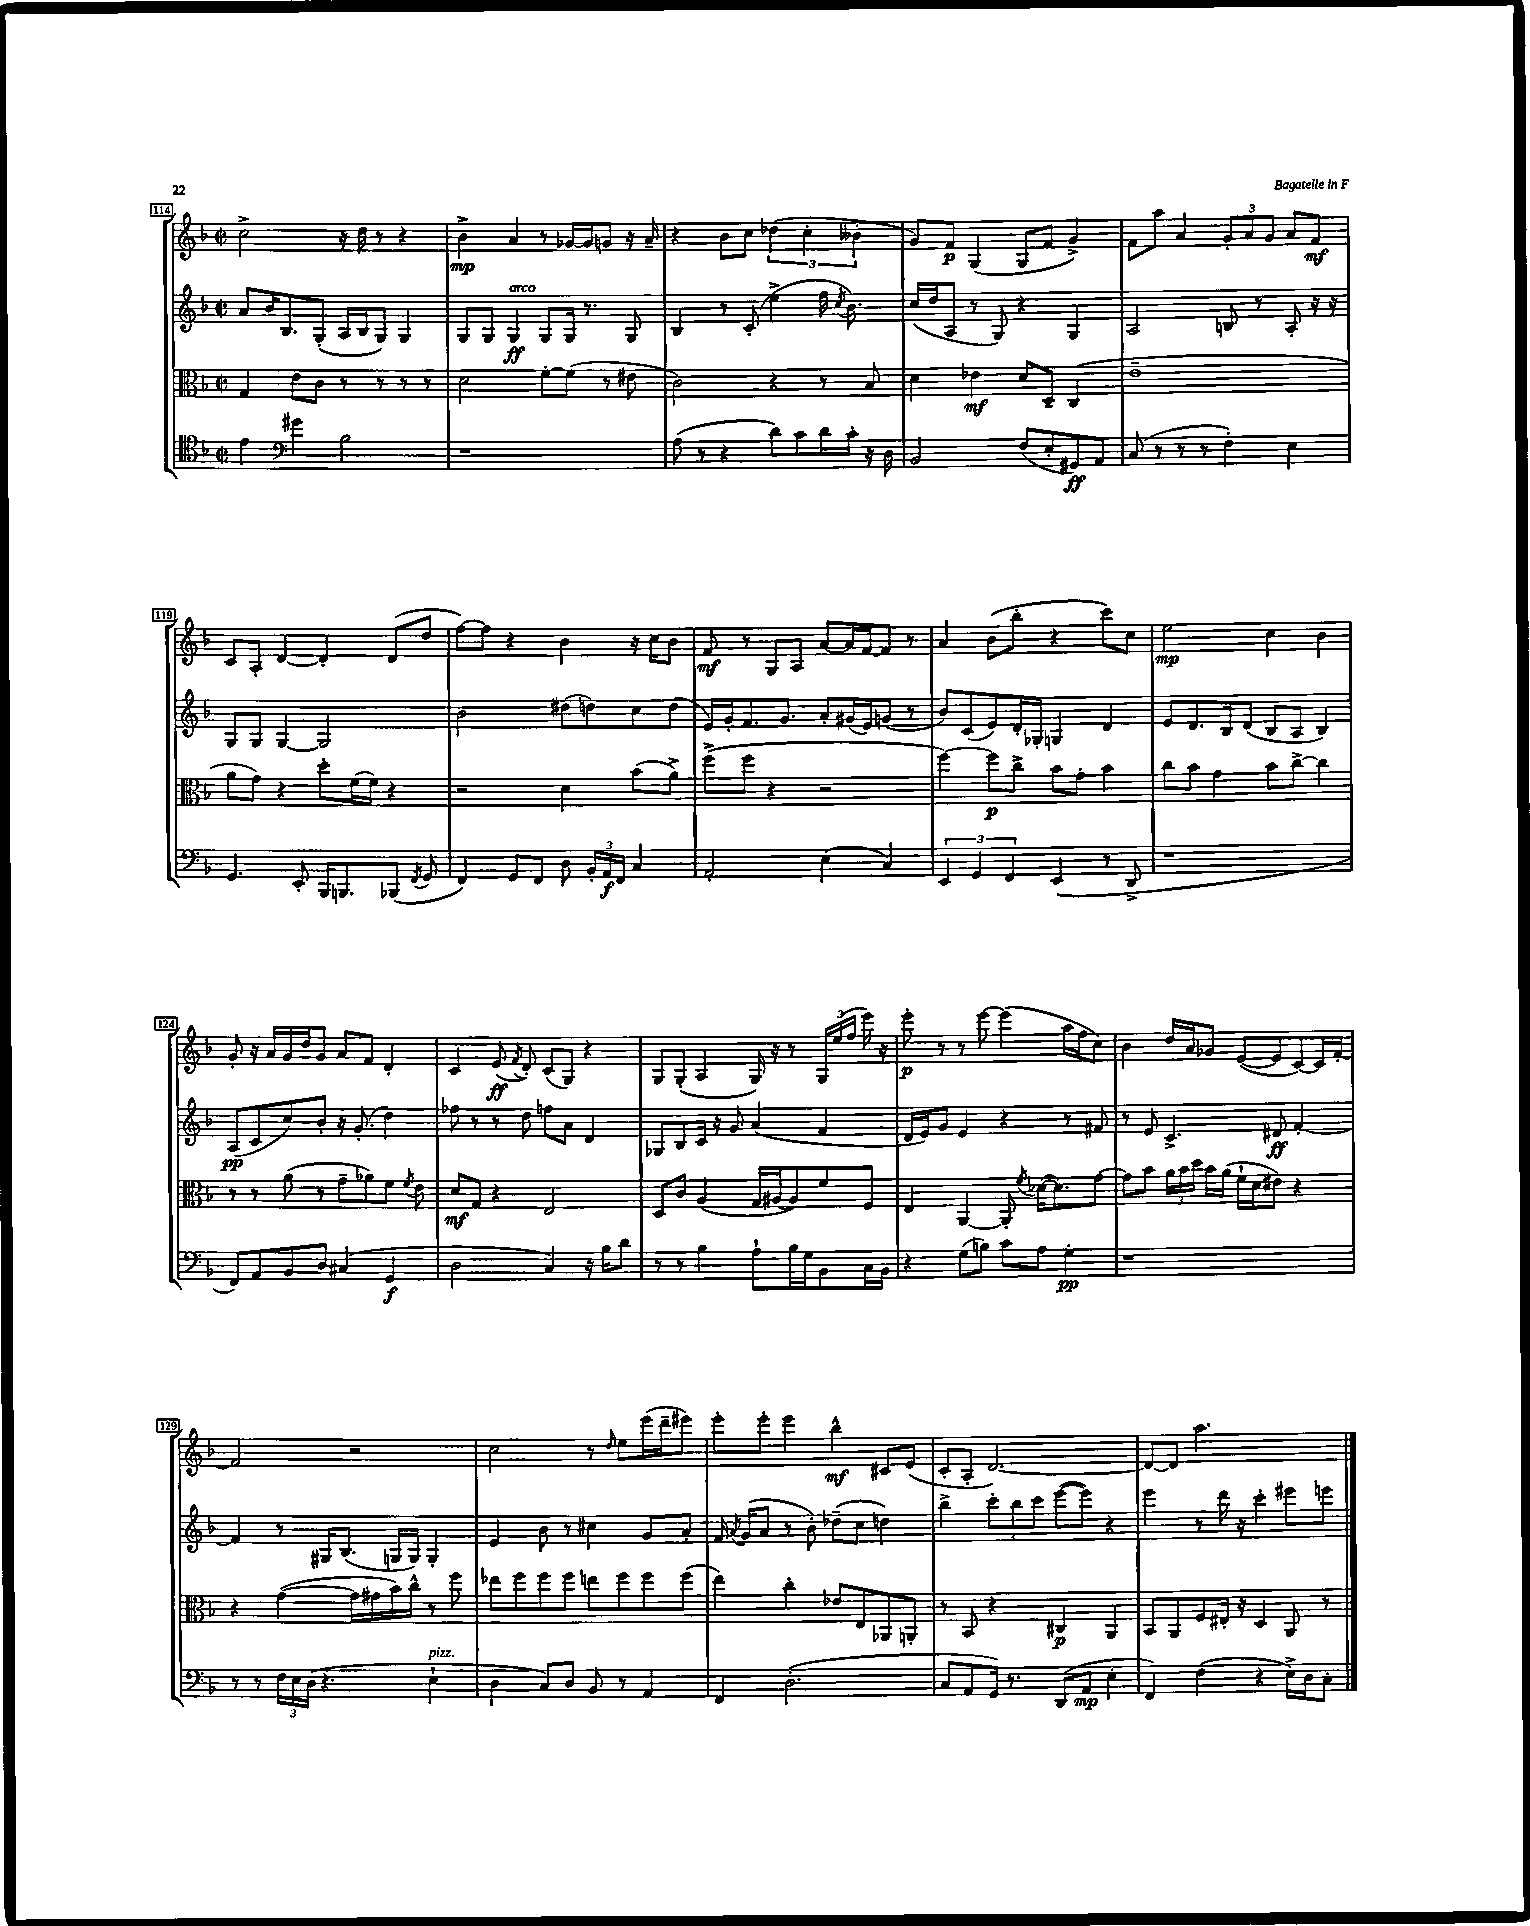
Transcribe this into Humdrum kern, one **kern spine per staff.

**kern	**kern	**kern	**kern
*staff4	*staff3	*staff2	*staff1
*clefC4	*clefC3	*clefG2	*clefG2
*k[b-]	*k[b-]	*k[b-]	*k[b-]
*M2/2	*M2/2	*M2/2	*M2/2
*met(c|)	*met(c|)	*met(c|)	*met(c|)
4e	4G	8a	2cc^
.	.	16b-	.
.	.	8.B-	.
*clefF4	*	*	*
4g#	8e	.	.
.	8c	(8G'	.
2B-	8r	16A	16r
.	.	16B-	16dd
.	8r	8G)	8r
.	8r	4G	4r
.	8r	.	.
=	=	=	=
1r	2d	8G	4b-^
.	.	8G	.
.	.	4G	4a
.	[8f'	8G	8r
.	(8f]	16G	[16g-
.	.	8.r	16g-]
.	8r	.	8g
.	8e#	8G	16r
.	.	.	16a~
=	=	=	=
(8A	2c)	4B-	4r
8r	.	.	.
4r	.	8r	8b-
.	.	(8c'	8cc
8d)	4r	4ee^	(6dd-
8c	.	.	.
.	.	.	6cc'
16d	8r	16ff	.
.	.	8qcc	.
16c'	.	8.b-)	.
.	.	.	6b--'
16r	8B-	.	.
16D	.	.	.
=	=	=	=
2BB-	4d	(16cc	8g)
.	.	16dd	.
.	.	8A	8f
.	4e-	8r	(4G
.	.	8G)	.
(8F	8d	4r	8G
8E'	8D~	.	8f
8GG#)	(4C	4G	4g^)
8AA	.	.	.
=	=	=	=
(8C	1e~	2A	8f
8r	.	.	8aa
8r	.	.	4a
8r	.	.	.
4F')	.	8B	12g'
.	.	.	12a
.	.	8r	.
.	.	.	12g
4E	.	8A'	8a
.	.	16r	8f
.	.	16r	.
=	=	=	=
4.GG	8a	8G	8c
.	8g)	8G	8A'
.	4r	[4G	[4d
8EE'	.	.	.
16BBB-	8dd'	2G]	4d']
8.BBB	.	.	.
.	(16f	.	.
.	16f)	.	.
(8BBB-	4r	.	(8d
8qFF	.	.	.
8GG	.	.	8dd
=	=	=	=
4FF)	2r	2b-	[8ff)
.	.	.	8ff]
8GG	.	.	4r
8FF	.	.	.
8D	4d	(8dd#	4b-
24BB-'	.	8dd)	.
24AA	.	.	.
24FF	.	.	.
4C	(8b-	8cc	16r
.	.	.	16cc
.	8a^)	(8dd	8b-
=	=	=	=
2AA'	(8ff^	16e)	8f
.	.	16g'	.
.	8ff	8.f	8r
.	4r	.	8G
.	.	8.g	.
.	.	.	8A
(4E	2r	8a'	[8a
.	.	(16g#	16a]
.	.	16e)	[16f
4C)	.	(8g	8f]
.	.	8r	8r
=	=	=	=
6EE	[4ff)	8b-)	4a
.	.	(8c	.
6GG	.	.	.
.	8ff]	8e)	(8b-
6FF	.	.	.
.	8cc^	16d'	8bb-'
.	.	16G-'	.
(4EE	8b-	4G	4r
.	8g'	.	.
8r	4b-	4d	8ccc)
8DD^	.	.	8cc
=	=	=	=
1r	8cc	8e	2ee
.	8b-	8.d	.
.	4g	.	.
.	.	16B-	.
.	.	(8d	.
.	8b-	8B-	4cc
.	[8cc^	8A	.
.	4cc]	4B-)	4b-
=	=	=	=
8FF)	8r	(8A	8g'
8AA	8r	8c	16r
.	.	.	16a
8BB-	(8a	8cc)	16g
.	.	.	16dd
8D	8r	8b-'	8g
(4C#	8g~	16r	8a
.	.	(8.g'	.
.	8a-)	.	8f
4GG	8f	4dd)	4d'
.	8qf	.	.
.	8e	.	.
=	=	=	=
2D	8d	8ff-	4c
.	8G	8r	.
.	4r	8r	(8e
.	.	.	8qf
.	.	8dd	8d')
4C)	2E	8ff	(8c
.	.	8a	8G)
16r	.	4d	4r
16B-	.	.	.
8d	.	.	.
=	=	=	=
8r	8D	8G-	8G
8r	8c	8B-	(8G'
4B-	(4A	16c	4A
.	.	16r	.
.	.	8g	.
8A`	16G	(4a	16G)
.	[16A#	.	16r
16B-	8A#])	.	8r
16G	.	.	.
8BB-	8f	4f	24G
.	.	.	(24ee
.	.	.	24ff
16C	8F	.	16eee)
16BB-	.	.	16r
=	=	=	=
4r	4E	16d	8eee'
.	.	16e)	.
.	.	8g	8r
(8G	[4AA	4e	8r
8B)	.	.	[8eee
8c	8AA']	4r	(4eee]
.	8qf	.	.
8A	([16d-	.	.
.	8.d-])	.	.
4G'	.	8r	16aa
.	.	.	16ff
.	[8g	8f#	8cc)
=	=	=	=
1r	8g]	8r	4b-
.	8b-	8e	.
.	24a	4.c^	16dd
.	24b-	.	.
.	.	.	16a
.	24dd	.	.
.	16b-	.	8g-
.	(16a	.	.
.	16f`	.	([8e
.	16d	.	.
.	8e#)	8d#	8e]
.	4r	[4f'	[8c)
.	.	.	16c]
.	.	.	[16f'
=	=	=	=
8r	4r	4f]	2f]
8r	.	.	.
24F	([4g	8r	.
24E	.	.	.
(24D	.	.	.
4.r	.	16G#	.
.	.	(8.B-	.
.	16g]	.	2r
.	16g#	.	.
.	16b-)	16G	.
.	16cc^^	16G)	.
4E`	8r	4G'	.
.	8ff	.	.
=	=	=	=
4D	8ee-	4e	2cc
.	8ff	.	.
8C)	8ff	8b-	.
8D	8ff	8r	.
8BB-	8ee	4cc#	8r
.	.	.	16qqdd
8r	8ff	.	8ee
4AA	8ff	8g	(16eee
.	.	.	16ddd~
.	(8ff	8a'	8eee#)
=	=	=	=
4FF	4ee)	16f	8eee'
.	.	8qa	.
.	.	(16g	.
.	.	8a	8eee'
(2.D'	4cc'	8r	4eee
.	.	8b-')	.
.	8e-	(8dd-~	4bb-^^
.	8E	8cc	.
.	8AA-	4dd)	8c#
.	8AA'	.	(8e
=	=	=	=
8C	8r	4bb-^	8c'
8AA	8BB-	.	8A'
16GG)	4r	12ccc'	[2.d)
8.r	.	.	.
.	.	12bb-	.
.	.	12ccc	.
(8DD	4C#	([8eee	.
8AA	.	8eee])	.
4E'	4AA	4r	.
=	=	=	=
4FF)	8BB-	4eee	8d_
.	8AA	.	8d]
(4F	8F	8r	2.aa
.	16E#'	16ddd	.
.	16r	16r	.
4r	4D	4ccc'	.
16E^)	8AA	8eee#	.
16D	.	.	.
8C'	8r	8eee	.
==	==	==	==
*-	*-	*-	*-
